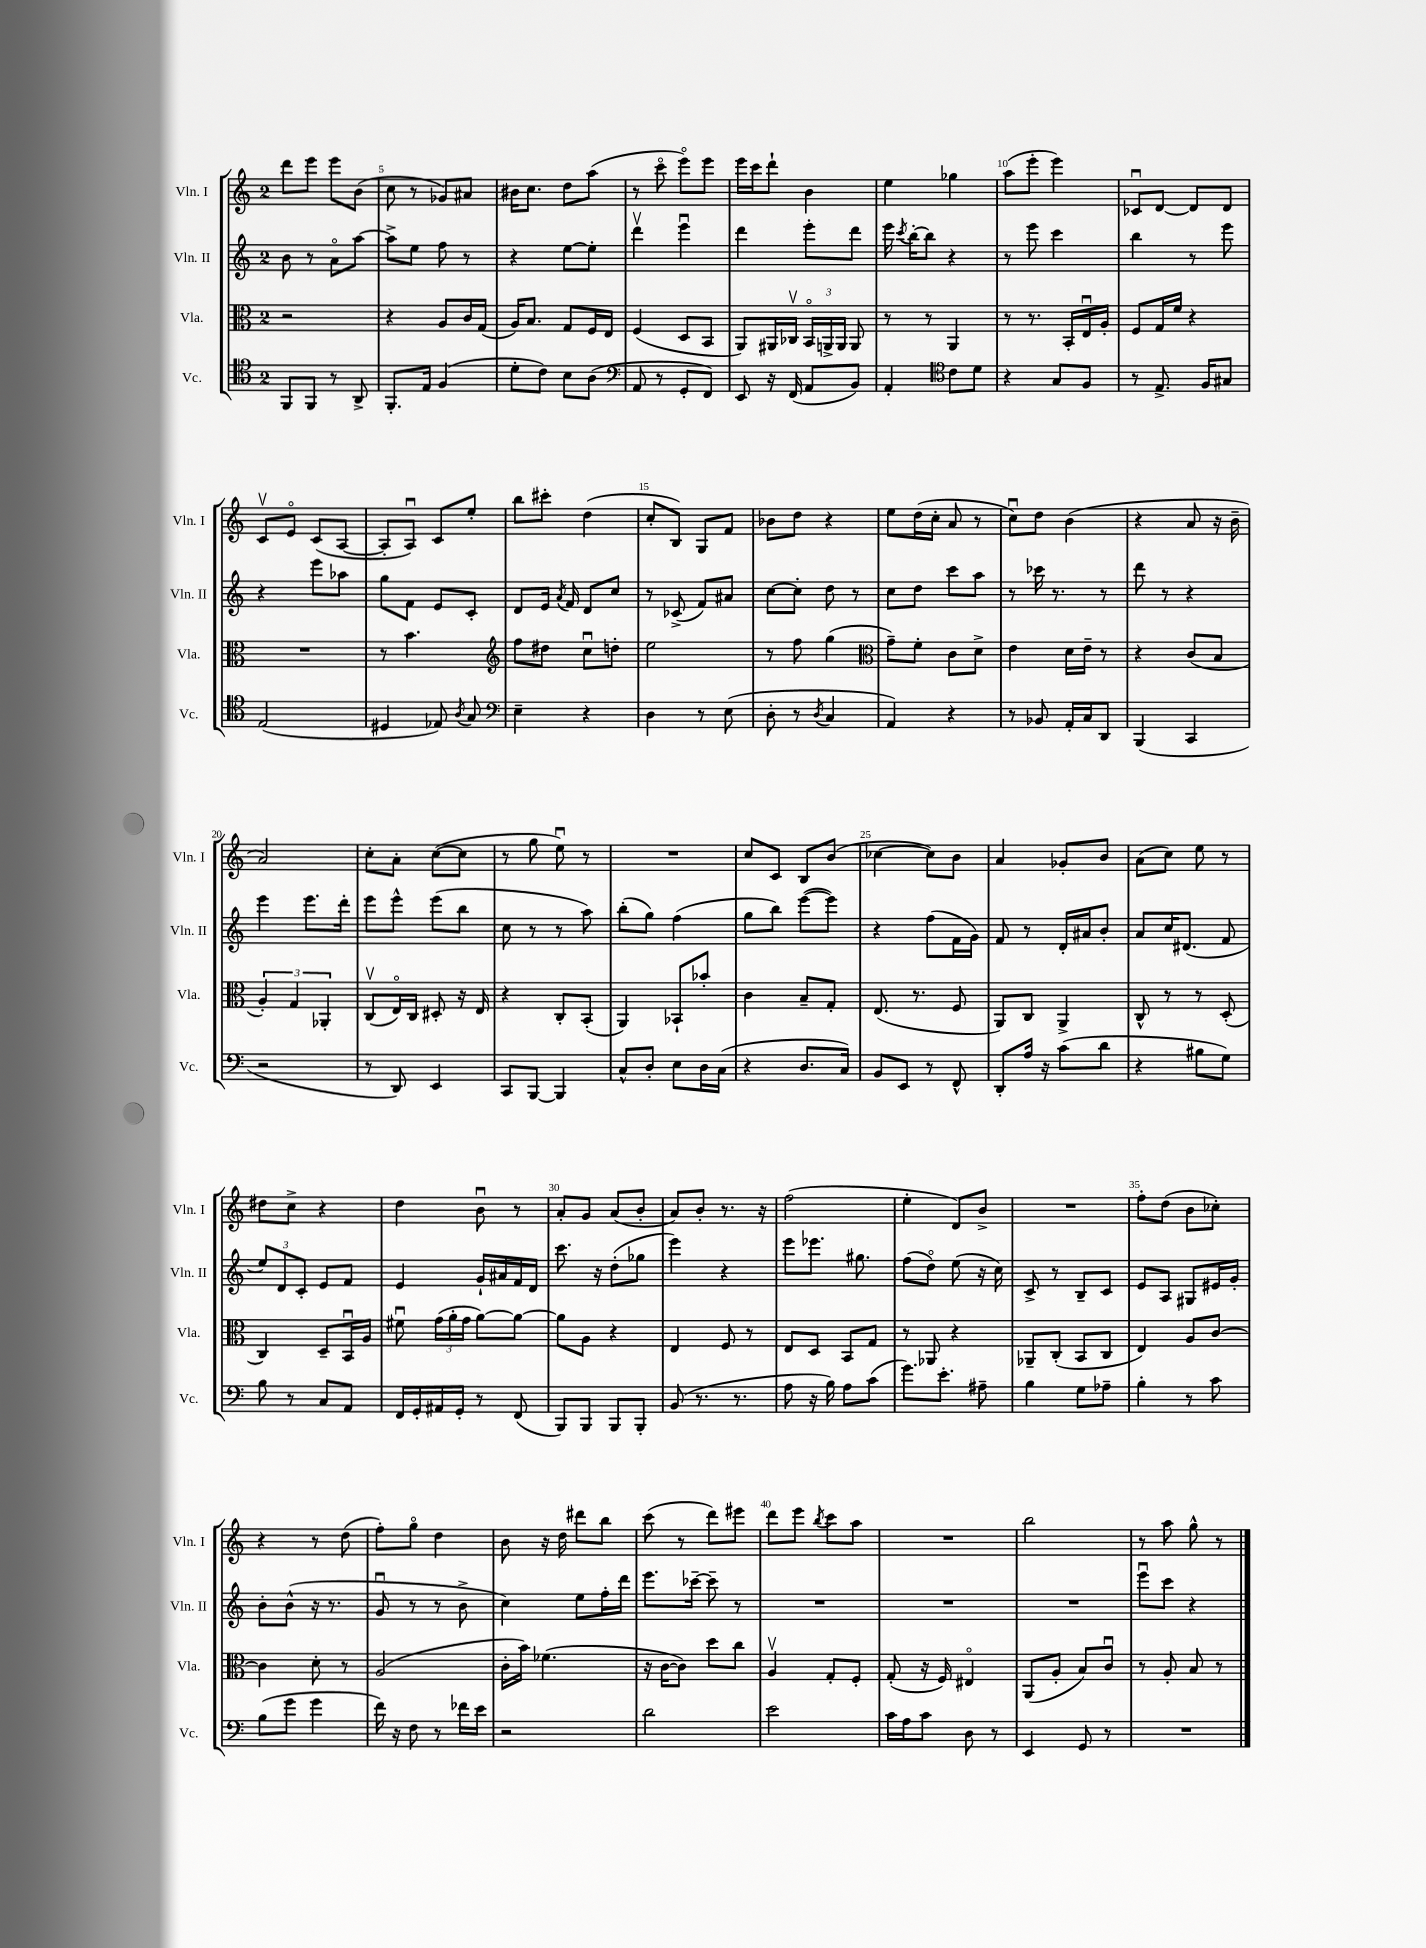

**kern	**kern	**kern	**kern
*part4	*part3	*part2	*part1
*staff4	*staff3	*staff2	*staff1
*I"Vc.	*I"Vla.	*I"Vln. II	*I"Vln. I
*I'Vc.	*I'Vla.	*I'Vln. II	*I'Vln. I
*clefC4	*clefC3	*clefG2	*clefG2
*k[]	*k[]	*k[]	*k[]
*M2/4	*M2/4	*M2/4	*M2/4
=4	=4	=4	=4
8FF/L	2r	8b\	8ddd\L
8FF/J	.	8r	8eee\J
8r	.	8a\L	8eee\L
8AA^/	.	[8aa\J	(8b\J
=5	=5	=5	=5
8.FF'/L	4r	8aa^\L]	8cc\
.	.	8ee\J	8r
16E/Jk	.	.	.
(4F/	8A/L	8ff\	8g-X/L)
.	16c/L	8r	8a#X/J
.	(16G/JJ	.	.
=6	=6	=6	=6
8d'\L	16A/KL)	4r	16b#X\KL
.	8.B/J	.	8.cc\J
8c\J)	.	.	.
8B\L	8G/L	[8ee\L	8dd\L
(8A\J	16F/L	8ee'\J]	(8aa\J
.	16E/JJ	.	.
=7	=7	=7	=7
*clefF4	*	*	*
8AA/	(4F/	4dddv\	8r
8r	.	.	8ccc\
8GG'/L	8D/L	4eeeu\	8eee\L)
8FF/J)	8BB/J	.	8eee\J
=8	=8	=8	=8
8EE/	8AA/L)	4ddd\	16eee\LL
.	.	.	16ccc\J
16r	16AA#X/L	.	8ddd`\J
(16FF/	16C-Xv/JJ	.	.
8AA/L	24BB/LL	8eee'\L	4b\
.	24AAn^/	.	.
.	24AA/JJ	.	.
8BB/J)	8AA/	8ddd\J	.
=9	=9	=9	=9
4AA'/	8r	16eee\	4ee\
.	.	8qccc/	.
.	.	[16bb'\KL	.
.	8r	8bb\J]	.
*clefC4	*	*	*
8c\L	4AA/	4r	4gg-X\
8d\J	.	.	.
=10	=10	=10	=10
4r	8r	8r	(8aa\L
.	8.r	8eee\	8eee'\J
8G/L	.	4ccc\	4eee\)
.	16BB'/LL	.	.
8F/J	16Eu/	.	.
.	16A'/JJ	.	.
=11	=11	=11	=11
8r	8F/L	4bb\	8c-Xu/L
8.E^/	16G/L	.	[8d/J
.	16f/JJ	.	.
.	4r	8r	8d/L]
16F/KL	.	.	.
8G#X/J	.	8eee\	8d/J
!!LO:LB:g=z
=12	=12	=12	=12
(2E/	2r	4r	8cv/L
.	.	.	8e/J
.	.	8eee\L	(8c/L
.	.	8aa-X\J	[8A/J
=13	=13	=13	=13
4D#X/	8r	8gg\L	8A'/L]
.	4.b\	8f\J	8Au/J)
8E-X/)	.	8e/L	8c/L
8qA/	.	.	.
8G/	.	8c'/J	8ee'/J
=14	=14	=14	=14
*clefF4	*clefG2	*	*
4E~\	8ff\L	8d/L	8bb\L
.	8dd#X\J	16e/Jk	8ccc#X'\J
.	.	8qa/	.
.	.	16f/	.
4r	8ccu\L	8d/L	(4dd\
.	8ddn'\J	8cc/J	.
=15	=15	=15	=15
4D\	2ee\	8r	8cc'/L
.	.	(8c-X^/	8B/J)
8r	.	8f/L)	8G/L
(8E\	.	8a#X/J	8f/J
=16	=16	=16	=16
8D'\	8r	[8cc\L	8b-X\L
8r	8ff\	8cc'\J]	8dd\J
8qD/	.	.	.
4C/	(4gg\	8dd\	4r
.	.	8r	.
=17	=17	=17	=17
*	*clefC3	*	*
4AA/)	8g~\L)	8cc\L	8ee\L
.	8f'\J	8dd\J	(16dd\L
.	.	.	16cc'\JJ
4r	8c\L	8ccc\L	8a/
.	8d^\J	8aa\J	8r
=18	=18	=18	=18
8r	4e\	8r	8ccu\L)
8BB-X/	.	16ccc-X\	8dd\J
.	.	8.r	.
16AA'/LL	16d\LL	.	(4b\
16C/J	16e~\JJ	.	.
8DD/J	8r	8r	.
=19	=19	=19	=19
(4BBB/	4r	8ddd\	4r
.	.	8r	.
4CC/	(8c/L	4r	8a/
.	8B/J	.	16r
.	.	.	16b~\
!!LO:LB:g=z
=20	=20	=20	=20
2r	6A'/)	4eee\	2a/)
.	6G/	.	.
.	.	8.eee\L	.
.	6AA-X'/	.	.
.	.	16ddd'\Jk	.
=21	=21	=21	=21
8r	(8Cv/L	8eee\L	8cc'\L
8DD/)	16E/L)	8eee^^\J	8a'\J
.	16C/JJ	.	.
4EE/	8D#X'/	(8eee\L	([8cc\L
.	16r	8bb\J	8cc\J]
.	16E/	.	.
=22	=22	=22	=22
8CC/L	4r	8cc\	8r
[8BBB/J	.	8r	8gg\
4BBB/]	8C'/L	8r	8eeu\)
.	(8BB'/J	8aa\)	8r
=23	=23	=23	=23
8C^^/L	4AA/)	(8bb'\L	2r
8D'/J	.	8gg\J)	.
8E\L	8BB-X`/L	(4ff\	.
16D\L	8b-X'/J	.	.
(16C\JJ	.	.	.
=24	=24	=24	=24
4r	4c\	8gg\L	8cc/L
.	.	8bb\J)	8c/J
8.D/L	8B~/L	([8eee\L	8B/L
.	8G'/J	8eee\J])	(8b/J
16C/Jk)	.	.	.
=25	=25	=25	=25
8BB/L	(8.E/	4r	[4cc-X\
8EE/J	.	.	.
.	8.r	.	.
8r	.	(8ff\L	8cc-\L])
8FF^^/	8F/	16f\L	8b\J
.	.	16g\JJ)	.
=26	=26	=26	=26
8DD'/L	8AA/L)	8f/	4a/
16A/Jk	8C/J	8r	.
16r	.	.	.
(8c\L	4AA^/	16d'/LL	8g-X'/L
.	.	16a#X/J	.
8d\J	.	8b'/J	8b/J
=27	=27	=27	=27
4r	8C^^/	8a/L	(8a\L
.	8r	16cc/K	8cc\J)
.	.	(8.d#X/J	.
8B#X\L	8r	.	8ee\
8G\J)	(8D'/	8f/	8r
!!LO:LB:g=z
=28	=28	=28	=28
8B\	4C/)	12ee/L)	8dd#X\L
.	.	12d/	.
8r	.	.	8cc^\J
.	.	12c'/J	.
8C/L	8D~/L	8e/L	4r
8AA/J	16BBu/L	8f/J	.
.	16A/JJ	.	.
=29	=29	=29	=29
16FF/LL	8f#Xu\	4e/	4dd\
16GG'/	.	.	.
16AA#X/	(24g\LL	.	.
.	24a'\	.	.
16GG'/JJ	.	.	.
.	24g\JJ	.	.
8r	[8a\L)	16g`/LL	8bu\
.	.	16a#X/	.
(8FF/	8a\J_	16f/	8r
.	.	16d/JJ	.
=30	=30	=30	=30
8BBB/L)	8a\L]	8.ccc\	8a'/L
8BBB/J	8A\J	.	8g/J
.	.	16r	.
8BBB/L	4r	(8dd'\L	(8a/L
8BBB'/J	.	8gg-X\J	8b'/J
=31	=31	=31	=31
(8BB/	4E/	4eee\)	8a/L)
8.r	.	.	8b'/J
.	8F/	4r	8.r
8.r	.	.	.
.	8r	.	.
.	.	.	16r
=32	=32	=32	=32
8A\	8E/L	8eee\L	(2ff\
16r	8D/J	8.eee-X\J	.
16B\)	.	.	.
8A\L	8BB/L	.	.
.	.	8.gg#X\	.
(8c\J	8G/J	.	.
=33	=33	=33	=33
8.g\L)	8r	(8ff\L	4ee'\
.	8AA-X/	8dd\J)	.
8.e'\J	.	.	.
.	4r	(8ee\	8d/L)
8A#X~\	.	16r	8b^/J
.	.	16cc\)	.
=34	=34	=34	=34
4B\	8AA-X~/L	8c^/	2r
.	(8C'/J	8r	.
8G\L	8BB/L	8B~/L	.
8A-X~\J	8C/J	8c/J	.
=35	=35	=35	=35
4B'\	4E/)	8e/L	8ff'\L
.	.	8A/J	(8dd\J
8r	8A/L	8G#X/L	8b\L
8c\	[8c/J	16e#X/L	8cc-X'\J)
.	.	16g'/JJ	.
!!LO:LB:g=z
=36	=36	=36	=36
(8B\L	4c\]	8b'\L	4r
8g\J	.	(8b^^\J	.
4g\	8d'\	16r	8r
.	.	8.r	.
.	8r	.	(8dd\
=37	=37	=37	=37
16f\)	(2A/	8gu/	8ff'\L)
16r	.	.	.
8F\	.	8r	8gg\J
8r	.	8r	4dd\
16f-X\LL	.	8b^\	.
16e\JJ	.	.	.
=38	=38	=38	=38
2r	16c'\LL	4cc\)	8b\
.	16b\JJ)	.	.
.	(4.f-X\	.	16r
.	.	.	16dd\
.	.	8ee\L	8ddd#X\L
.	.	16ff'\L	8bb\J
.	.	16ddd\JJ	.
=39	=39	=39	=39
2d\	16r	8.eee\L	(8ccc\
.	[16c\KL	.	.
.	8c\J])	.	8r
.	.	[16ccc-X~\Jk	.
.	8dd\L	8ccc-~\]	8ddd\L)
.	8cc\J	8r	8eee#X\J
=40	=40	=40	=40
2e\	4Av/	2r	8ddd\L
.	.	.	8eee\J
.	.	.	8qbb/
.	8G'/L	.	8ccc\L
.	8F'/J	.	8aa\J
=41	=41	=41	=41
16c\LL	(8G'/	2r	2r
16A\J	.	.	.
8c\J	16r	.	.
.	16F/)	.	.
8D\	4E#X/	.	.
8r	.	.	.
=42	=42	=42	=42
4EE/	(8AA/L	2r	2bb\
.	8A'/J	.	.
8GG/	8B/L)	.	.
8r	8cu/J	.	.
=43	=43	=43	=43
2r	8r	8eeeu\L	8r
.	8A'/	8ccc\J	8aa\
.	8B/	4r	8gg^^\
.	8r	.	8r
==	==	==	==
*-	*-	*-	*-
